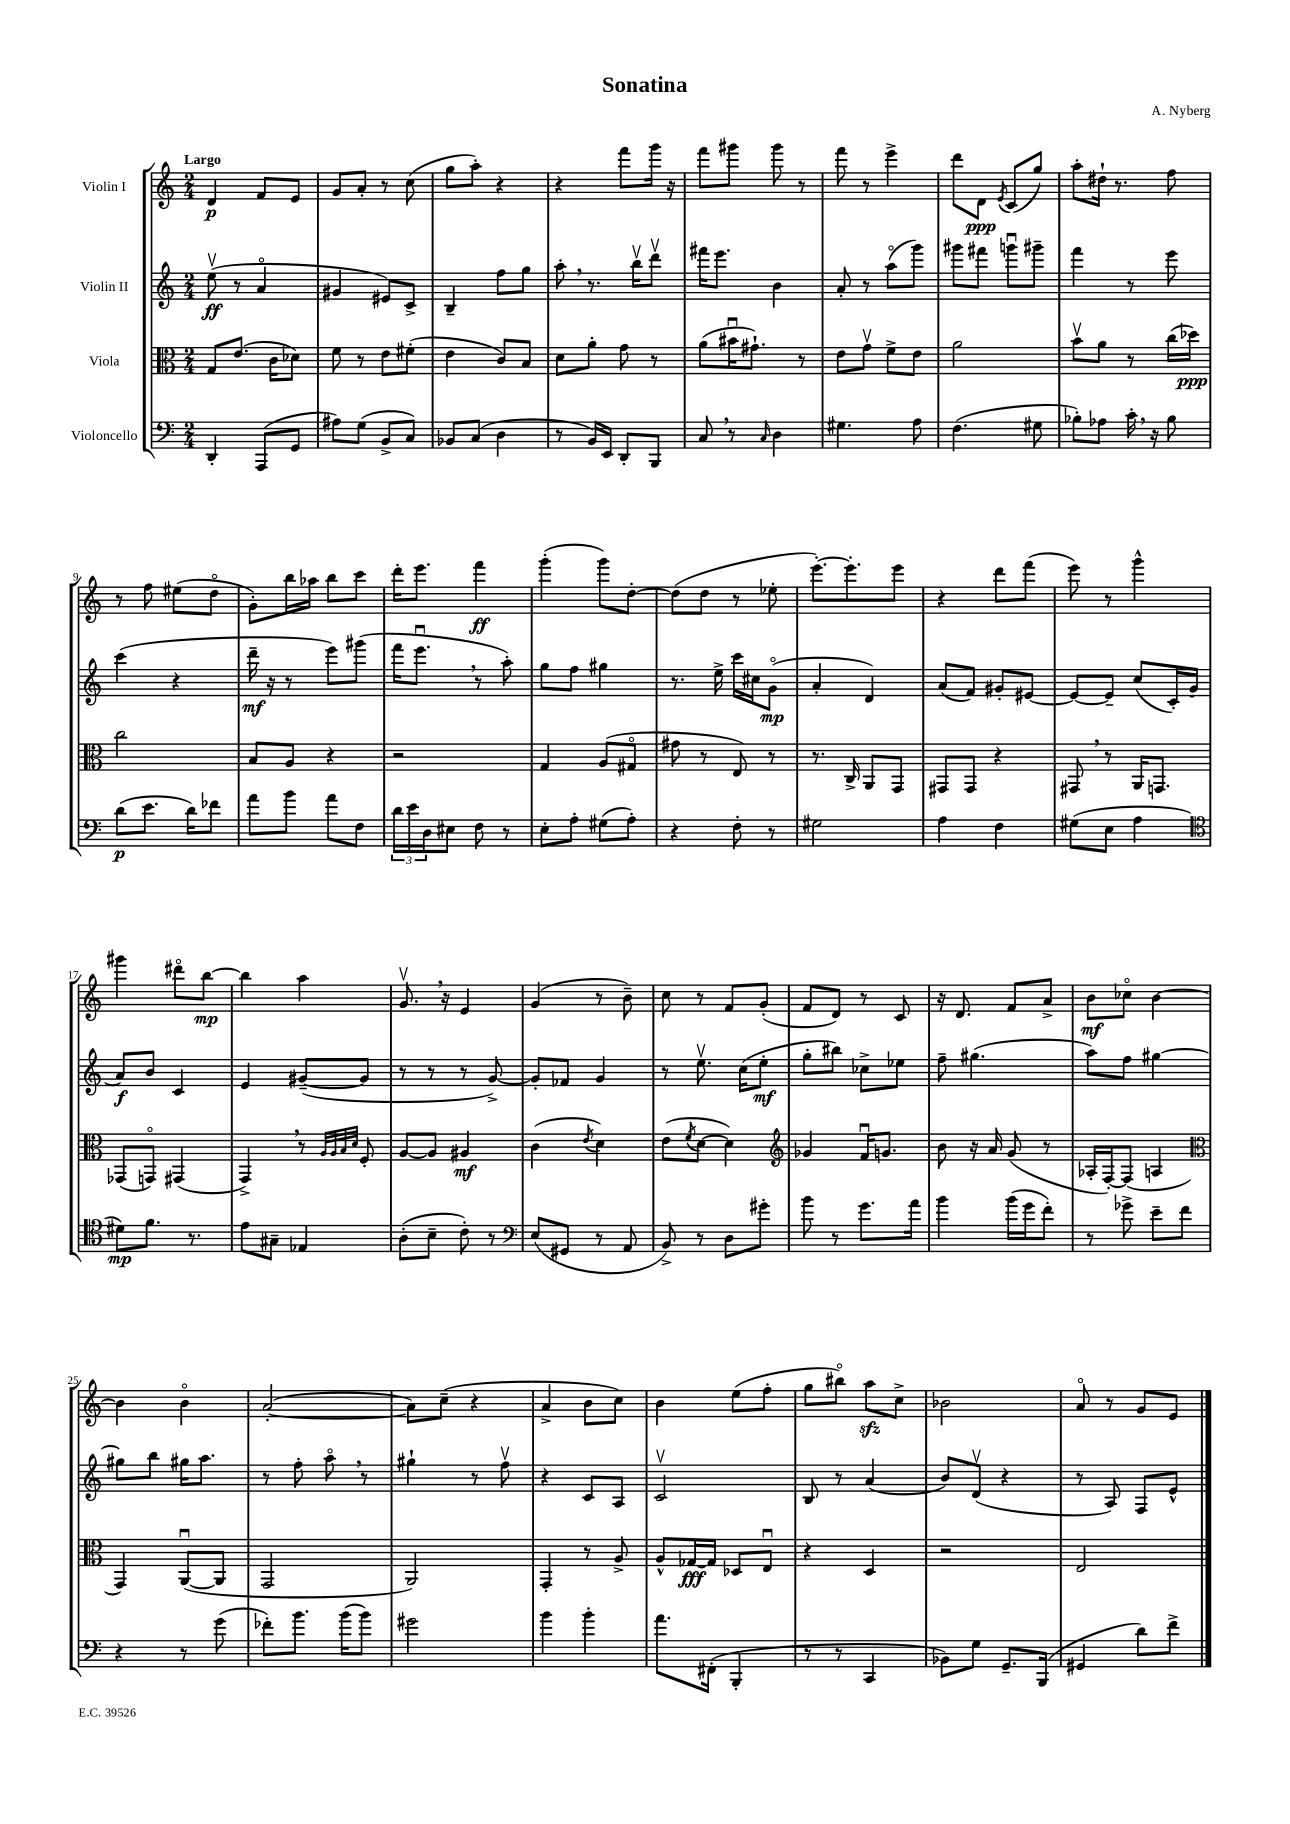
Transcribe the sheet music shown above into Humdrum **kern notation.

**kern	**kern	**kern	**kern
*staff4	*staff3	*staff2	*staff1
*clefF4	*clefC3	*clefG2	*clefG2
*k[]	*k[]	*k[]	*k[]
*M2/4	*M2/4	*M2/4	*M2/4
4DD'	8G	(8eev	4d
.	(8.e	8r	.
(8AAA	.	4ao	8f
.	16c	.	.
8GG	8d-)	.	8e
=	=	=	=
8A#)	8f	4g#	8g
(8G	8r	.	8a'
8BB^	8e	8e#)	8r
8C)	(8f#'	8c^	(8cc
=	=	=	=
8BB-	4e	4B~	8gg
(8C	.	.	8aa')
4D	8c)	8ff	4r
.	8B	8gg	.
=	=	=	=
8r	8d	8aa'	4r
16BB)	8a'	8.r	.
16EE	.	.	.
8DD'	8g	.	8fff
.	.	16bbv	.
8BBB	8r	8dddv	16ggg
.	.	.	16r
=	=	=	=
8C	(8a	16fff#	8fff
.	.	8.eee	.
8r	16b#u	.	8ggg#
.	8.g#`)	.	.
16qqC	.	.	.
4D	.	4b	8ggg#
.	8r	.	8r
=	=	=	=
4.G#	8e	8a'	8fff
.	8gv	8r	8r
.	8f^	(8aao	4eee^
8A	8e	8ggg)	.
=	=	=	=
(4.F	2a	8ggg#	8ddd
.	.	8fff#	8d
.	.	.	8qe
.	.	8gggu	(8c
8G#	.	8ggg#~	8gg)
=	=	=	=
8B-')	8bv	4fff	8aa'
8A-	8a	.	16dd#`
.	.	.	8.r
16c'	8r	8r	.
16r	.	.	.
8B-	(16cc	8eee	8ff
.	16dd-)	.	.
=	=	=	=
(8d	2cc	(4ccc	8r
8.e	.	.	8ff
.	.	4r	(8ee#
16d)	.	.	.
8f-	.	.	8ddo
=	=	=	=
8a	8B	16ddd~	8g')
.	.	16r	.
8b	8A	8r	16bb
.	.	.	16aa-
8a	4r	8eee)	8bb
8F	.	(8ggg#	8ccc
=	=	=	=
24d	2r	16fff	16ddd'
24e	.	.	.
.	.	8.eeeu	8.eee
24D	.	.	.
8E#	.	.	.
8F	.	8r	4fff
8r	.	8aa')	.
=	=	=	=
8E'	4G	8gg	(4ggg'
8A'	.	8ff	.
(8G#	(8A	4gg#	8ggg)
8A')	8G#o	.	[8dd'
=	=	=	=
4r	8g#	8.r	(8dd]
.	8r	.	8dd
.	.	16ee^	.
8F'	8E)	16ccc	8r
.	.	16cc#	.
8r	8r	(8go	8ee-'
=	=	=	=
2G#	8.r	4a'	[8.eee')
.	16C^	.	8.eee']
.	8AA	4d)	.
.	8GG	.	8eee
=	=	=	=
4A	8GG#	(8a	4r
.	8GG#	8f)	.
4F	4r	8g#'	8ddd
.	.	[8e#	(8fff
=	=	=	=
(8G#	8GG#	8e#_	8eee)
8E	8r	8e#~]	8r
4A	16AA	(8cc	4ggg^^
.	8.GG	.	.
.	.	16c')	.
.	.	(16g	.
=	=	=	=
*clefC4	*	*	*
8d#)	(8GG-	8a)	4ggg#
8.f	8GGo)	8b	.
.	(4GG#	4c	8ddd#o
8.r	.	.	.
.	.	.	[8bb
=	=	=	=
8e	4GG^)	4e	4bb]
8G#~	.	.	.
4E-	8r	([8g#~	4aa
.	32qqA	.	.
.	32qqA	.	.
.	32qqB	.	.
.	32qqd	.	.
.	8F'	8g#]	.
=	=	=	=
(8A'	[8A	8r	8.gv
8B~	8A]	8r	.
.	.	.	16r
8c')	4A#	8r	4e
8r	.	[8g^)	.
=	=	=	=
*clefF4	*	*	*
(8E	(4c	8g']	(4g
8GG#	.	8f-	.
.	8qe	.	.
8r	4d)	4g	8r
8AA	.	.	8b~)
=	=	=	=
8BB^)	(8e	8r	8cc
.	8qf	.	.
8r	[8d	8.eev	8r
8D	4d])	.	8f
.	.	(16cc	.
8g#'	.	8ee'	(8g'
=	=	=	=
*	*clefG2	*	*
8b	4g-	8gg'	8f
8r	.	8bb#)	8d)
8.g	16fu	8cc-^	8r
.	8.g	.	.
.	.	8ee-	8c
16a	.	.	.
=	=	=	=
4b	8b	8ff~	16r
.	.	.	8.d
.	16r	(4.gg#	.
.	16a	.	.
(16b	(8g	.	8f
16g	.	.	.
8f')	8r	.	8a^
=	=	=	=
8r	16A-'	8aa)	8b
.	[16F')	.	.
8g-^	(8F]	8ff	8cc-o
8e~	4A	[4gg#	[4b
8f	.	.	.
=	=	=	=
*	*clefC3	*	*
4r	4GG)	8gg#]	4b]
.	.	8bb	.
8r	([8AAu	16gg#	4bo
.	.	8.aa	.
(8g	8AA]	.	.
=	=	=	=
8f-')	2GG	8r	([2a'
8.b	.	8ff'	.
.	.	8aao	.
(16b	.	.	.
8b)	.	8r	.
=	=	=	=
2g#	2AA)	4gg#`	8a])
.	.	.	(8cc~
.	.	8r	4r
.	.	8ffv	.
=	=	=	=
4b	4GG'	4r	4a^
4b'	8r	8c	8b
.	8A^	8A	8cc)
=	=	=	=
8.a	8A^^	2cv	4b
.	[16G-	.	.
(16FF#'	16G-]	.	.
4BBB'	8D-	.	(8ee
.	8Eu	.	8ff'
=	=	=	=
8r	4r	8B	8gg
8r	.	8r	8bb#o)
4CC	4D	(4a	8aa
.	.	.	8cc^
=	=	=	=
8BB-)	2r	8b)	2b-
8G	.	(8dv	.
8.GG~	.	4r	.
(16BBB	.	.	.
=	=	=	=
4GG#	2E	8r	8ao
.	.	8A)	8r
8d)	.	8F	8g
8f^	.	8e^^	8e
==	==	==	==
*-	*-	*-	*-
